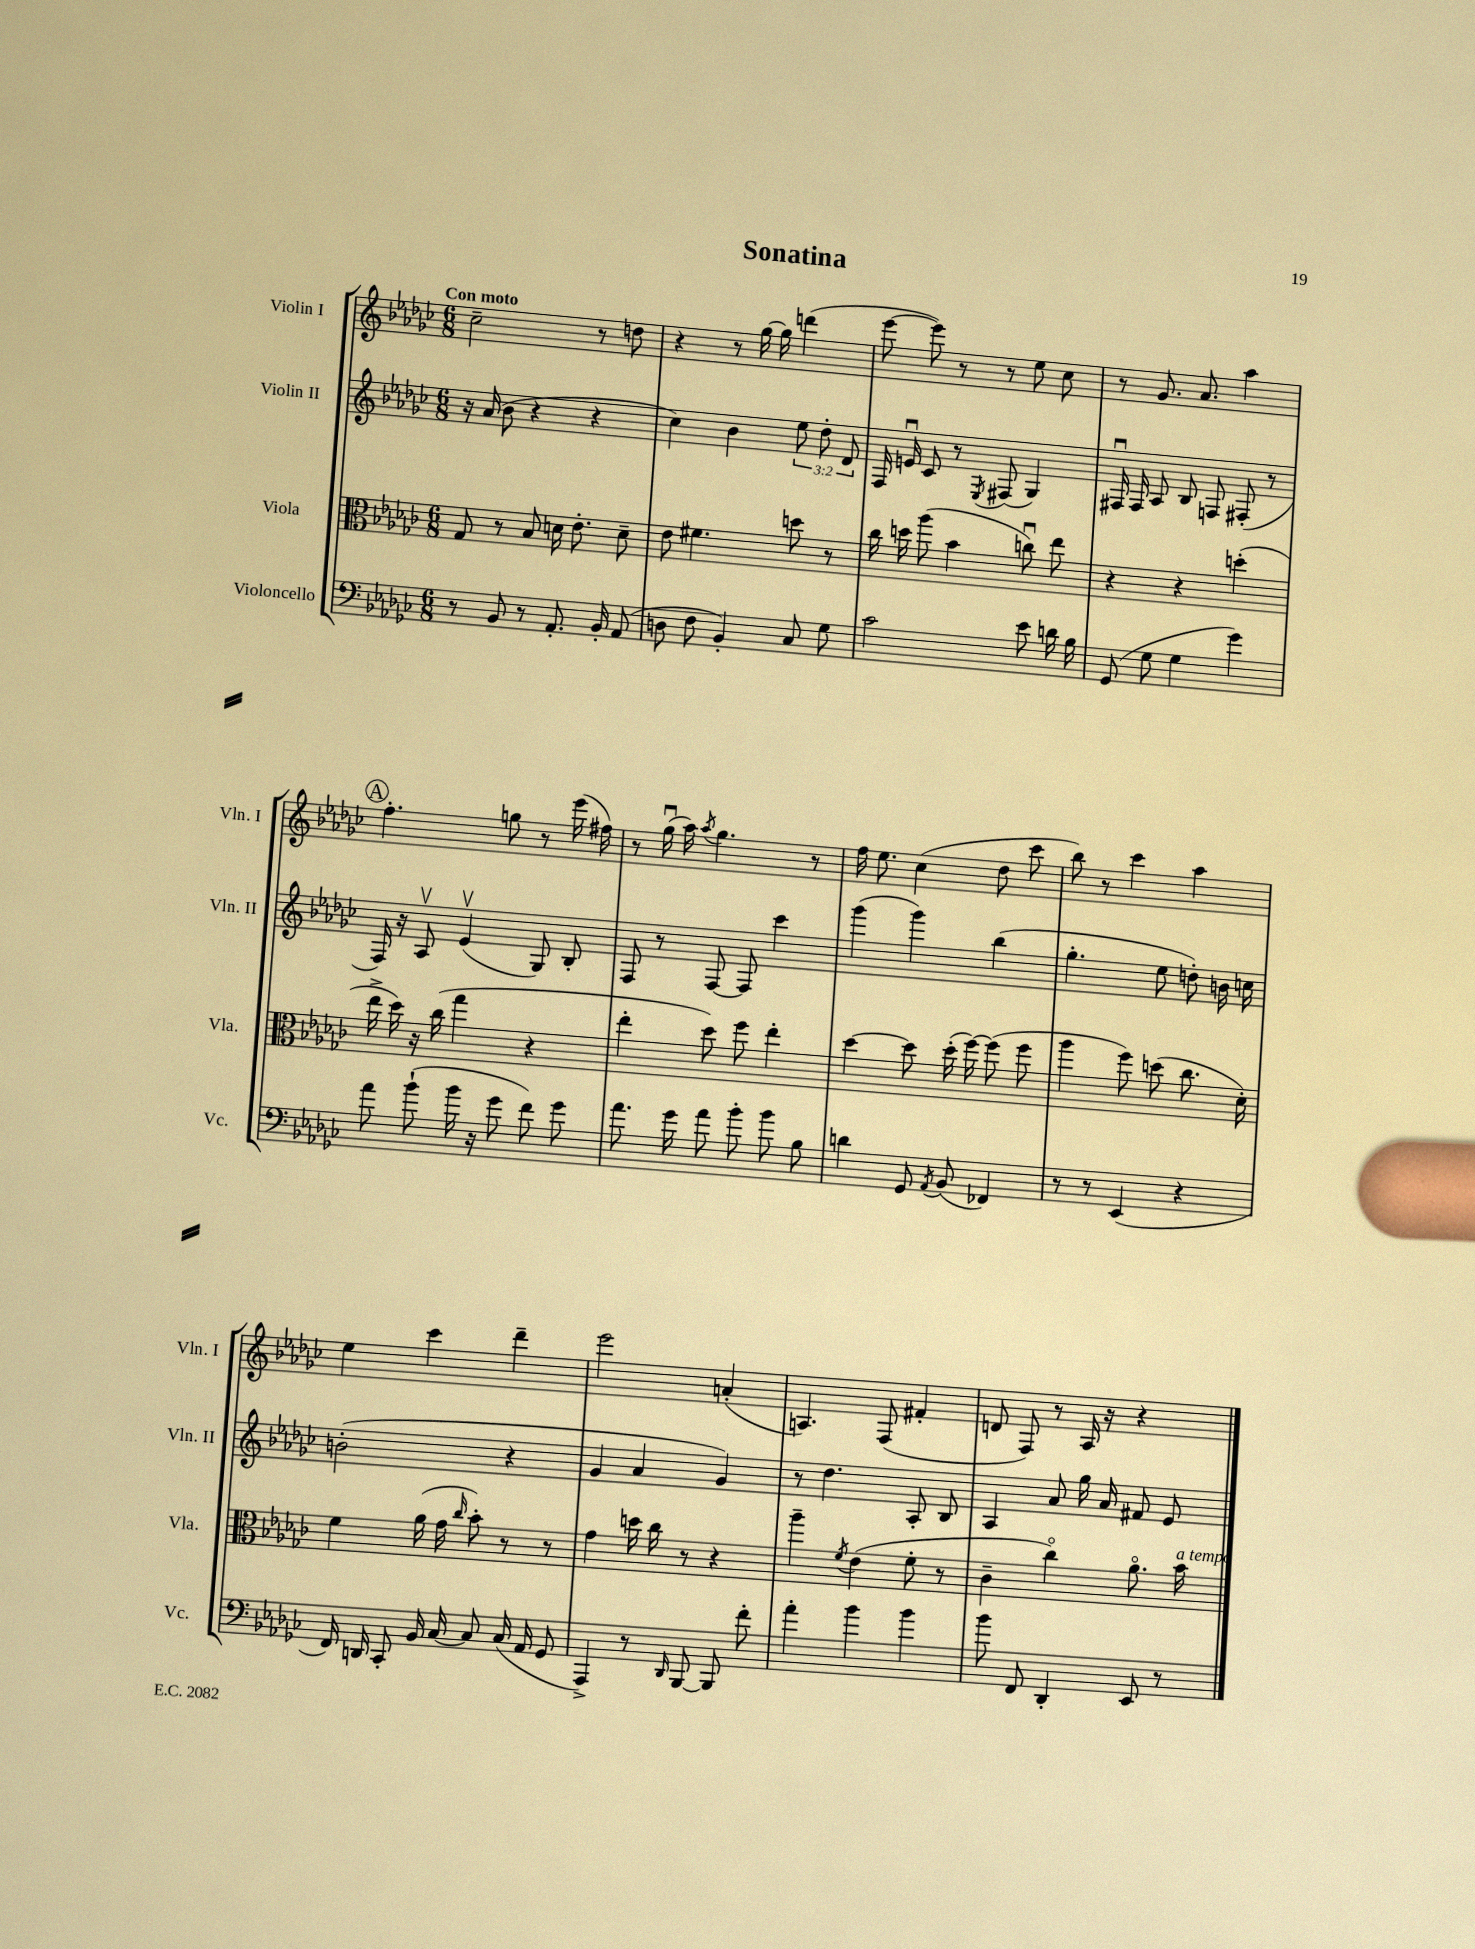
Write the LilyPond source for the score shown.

\header { title = "Sonatina" }
<<
\new StaffGroup <<
\new Staff = "s0" \with { instrumentName = "Violin I" shortInstrumentName = "Vln. I" } {
    \clef treble \key ges \major \numericTimeSignature \time 6/8 \tempo "Con moto"
    \autoBeamOff ces''2-- r8 d''8 |
    r4 r8 ges''16~ ges''16 d'''4( |
    ees'''8~ ees'''8) r8 r8 ees''8 ces''8 |
    r8 ges'8. aes'8. aes''4 |
    \mark \markup { \circle "A" } f''4.-. g''8 r8 ees'''16( fis''16) |
    r8 ges''16\downbow( aes''16) \acciaccatura { aes''8 } ges''4. r8 |
    f''16 ees''8. ces''4( des''8 ces'''8 |
    bes''8) r8 ces'''4 aes''4 |
    ees''4 ces'''4 des'''4-- |
    ees'''2 a'4-.( |
    a4.) f8( fis'4-. |
    d'8 f8) r8 aes16 r16 r4 \bar "|." |
}
\new Staff = "s1" \with { instrumentName = "Violin II" shortInstrumentName = "Vln. II" } {
    \clef treble \key ges \major \numericTimeSignature \time 6/8 \override Staff.TupletNumber.text = #tuplet-number::calc-fraction-text
    \autoBeamOff r16 aes'16( bes'8 r4 r4 |
    ces''4) bes'4 \tuplet 3/2 { ees''8 des''8-. des'8 } |
    f16 e'16\downbow ces'8 r8 \acciaccatura { ees8 } fis8( ges4) |
    fis16\downbow fis16 aes8 bes8 f8 fis8-.( r8 |
    \mark \markup { \circle "A" } f16) r16 aes8\upbow ees'4\upbow( ges8) bes8-. |
    f8 r8 f8~ f8 ces'''4 |
    ges'''4( ges'''4) bes''4( |
    ges''4.-. ees''8 d''8-.) b'16 c''16 |
    b'2-.( r4 |
    ges'4 aes'4 ges'4) |
    r8 des''4. aes8-. bes8 |
    aes4 aes'8 ges''16 aes'16 fis'8 ees'8 \bar "|." |
}
\new Staff = "s2" \with { instrumentName = "Viola" shortInstrumentName = "Vla." } {
    \clef alto \key ges \major \numericTimeSignature \time 6/8
    \autoBeamOff ges8 r8 bes8 d'16 ees'8.-. d'8-- |
    ees'8 fis'4. d''8 r8 |
    ces''16 d''16 aes''8( bes'4 c''8\downbow) ees''8 |
    r4 r4 d''4-.( |
    \mark \markup { \circle "A" } ees''16-> des''16) r16 ces''16( ges''4 r4 |
    ees''4-. des''8) f''8 ees''4-. |
    des''4~ des''8 des''16-.( f''16~) f''8( f''8 |
    aes''4 f''8) d''8( ces''8. des'16-.) |
    f'4 aes'16( ges'16 \grace { ces''16 } bes'8-.) r8 r8 |
    ges'4 d''16 ces''16 r8 r4 |
    aes''4-- \acciaccatura { f'8 } ees'4( f'8-. r8 |
    ces'4-- ces''4\flageolet) aes'8.\flageolet bes'16^\markup { \italic "a tempo" } \bar "|." |
}
\new Staff = "s3" \with { instrumentName = "Violoncello" shortInstrumentName = "Vc." } {
    \clef bass \key ges \major \numericTimeSignature \time 6/8
    \autoBeamOff r8 bes,8 r8 aes,8.-. bes,16-. aes,8( |
    d8 f8 bes,4-.) ces8 ges8 |
    ces'2 ees'8 d'16 bes16 |
    ges,8( ges8 ges4 ges'4) |
    \mark \markup { \circle "A" } aes'8 bes'8-!( bes'16 r16 ges'8 f'8) ges'8 |
    aes'8. ges'16 aes'8 bes'8-. bes'8 bes8 |
    d'4 ges,8 \acciaccatura { aes,8 } bes,8( fes,4) |
    r8 r8 ees,4( r4 |
    f,16) d,16 ces,8-. bes,16 ces16~ ces8 ces16( aes,16 ges,8 |
    aes,,4->) r8 \grace { des,16 } bes,,8~ bes,,8 f'8-. |
    aes'4-. bes'4 bes'4 |
    bes'8 f,8 des,4-. ees,8 r8 \bar "|." |
}
>>
>>
\layout { \context { \Score \remove "Bar_number_engraver" } }
